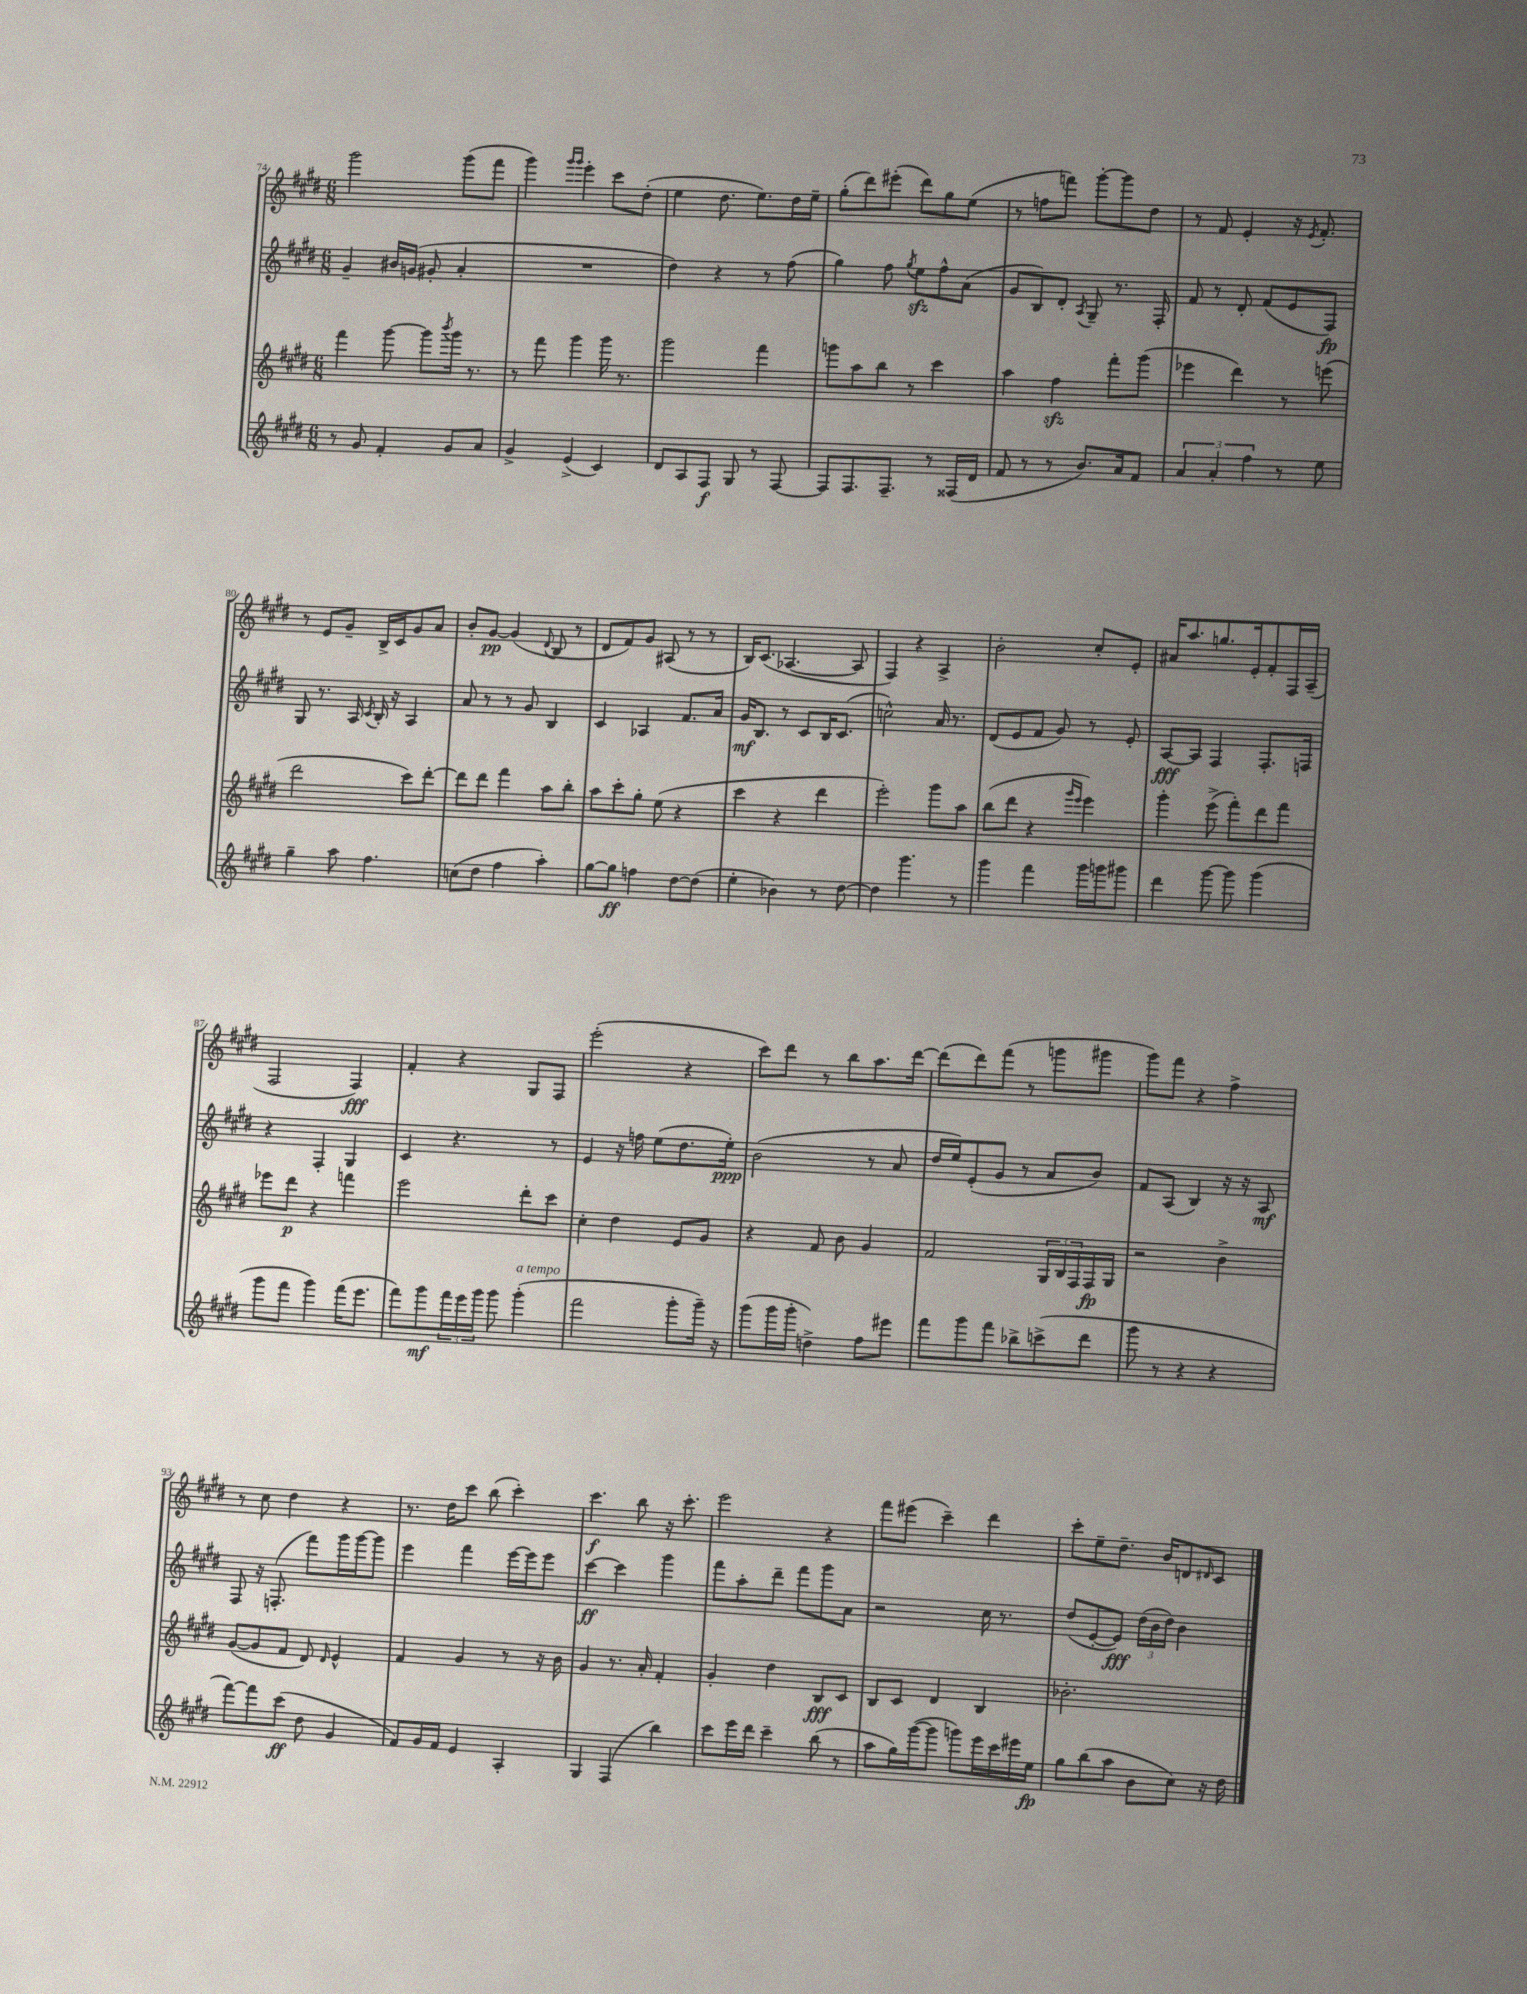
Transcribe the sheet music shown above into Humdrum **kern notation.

**kern	**dynam	**kern	**dynam	**kern	**dynam	**kern	**dynam
*part4	*part4	*part3	*part3	*part2	*part2	*part1	*part1
*staff4	*staff4	*staff3	*staff3	*staff2	*staff2	*staff1	*staff1
*clefG2	*	*clefG2	*	*clefG2	*	*clefG2	*
*k[f#c#g#d#]	*	*k[f#c#g#d#]	*	*k[f#c#g#d#]	*	*k[f#c#g#d#]	*
*M6/8	*	*M6/8	*	*M6/8	*	*M6/8	*
=74	=74	=74	=74	=74	=74	=74	=74
8r	.	4fff#\	.	4g#~/	.	2ggg#\	.
8g#/	.	.	.	.	.	.	.
4f#'/	.	[8ggg#\	.	16b#X/LL	.	.	.
.	.	.	.	(16gn/JJ	.	.	.
.	.	8ggg#\L]	.	8g#X'/	.	.	.
.	.	8qbbb/	.	.	.	.	.
8g#/L	.	16ggg#\Jk	.	4a'/	.	(8ggg#\L	.
.	.	8.r	.	.	.	.	.
8a/J	.	.	.	.	.	8fff#\J	.
=75	=75	=75	=75	=75	=75	=75	=75
4g#^/	.	8r	.	2.r	.	4ggg#\)	.
.	.	8fff#\	.	.	.	.	.
.	.	.	.	.	.	16qqggg#/LL	.
.	.	.	.	.	.	16qqggg#/JJ	.
(4e^/	.	4ggg#\	.	.	.	4eee'\	.
4c#/)	.	16ggg#\	.	.	.	8ccc#\L	.
.	.	8.r	.	.	.	.	.
.	.	.	.	.	.	(8dd#'\J	.
=76	=76	=76	=76	=76	=76	=76	=76
8d#/L	.	2ggg#\	.	4dd#\)	.	4ee\	.
8A/	.	.	.	.	.	.	.
8F#/J	f	.	.	4r	.	8.dd#\	.
8G#/	.	.	.	.	.	.	.
.	.	.	.	.	.	8.ee\L)	.
8r	.	4fff#\	.	8r	.	.	.
[8F#/	.	.	.	(8ff#\	.	16dd#\L	.
.	.	.	.	.	.	16ee~\JJ	.
=77	=77	=77	=77	=77	=77	=77	=77
8F#/L]	.	8gggn\L	.	4gg#\)	.	(8gg#'\L	.
8.F#/	.	8aa\	.	.	.	8ddd#\)	.
.	.	8bb\J	.	8ff#\	.	(8eee#X'\J	.
8.F#~/J	.	.	.	.	.	.	.
.	.	.	.	8qgg#/	.	.	.
.	.	8r	.	8eezz\L	.	8ddd#\L)	.
8r	.	4ccc#\	.	8ff#^^\	.	8gg#\	.
(16F##X/LL	.	.	.	(8a\J	.	(8ee\J	.
16d#/JJ	.	.	.	.	.	.	.
=78	=78	=78	=78	=78	=78	=78	=78
8f#/	.	4aa\	.	8g#/L	.	8r	.
8r	.	.	.	8B/)	.	8ffn\L	.
8r	.	4ff#zz\	.	8d#'/J	.	8fffn\J)	.
.	.	.	.	8qA/	.	.	.
8.b/L)	.	.	.	8G#~/	.	[8ggg#'\L	.
.	.	8fff#'\L	.	8.r	.	8ggg#\]	.
16a/k	.	.	.	.	.	.	.
8f#/J	.	(8ggg#\J	.	.	.	8dd#\J	.
.	.	.	.	16F#'/	.	.	.
=79	=79	=79	=79	=79	=79	=79	=79
6a/	.	4eee-X\	.	8f#/	.	8r	.
.	.	.	.	8r	.	8f#/	.
6a'/	.	.	.	.	.	.	.
.	.	4ddd#\)	.	8d#'/	.	4e'/	.
6ff#\	.	.	.	.	.	.	.
.	.	.	.	(8f#/L	.	.	.
8r	.	8r	.	8e/	.	16r	.
.	.	.	.	.	.	8qe/	.
.	.	.	.	.	.	8.f#'/	.
8ee\	.	(8eeen\	.	8F#/J)	fp	.	.
!!LO:LB:g=z
=80	=80	=80	=80	=80	=80	=80	=80
4gg#~\	.	2ddd#\	.	8G#/	.	8r	.
.	.	.	.	8.r	.	8e/L	.
8aa\	.	.	.	.	.	8g#~/J	.
.	.	.	.	16A/	.	.	.
.	.	.	.	8qc#/	.	.	.
4.ff#\	.	.	.	16B'/	.	16B^/LL	.
.	.	.	.	16r	.	16c#/J	.
.	.	8ccc#\L)	.	4A/	.	8g#/	.
.	.	[8ddd#'\J	.	.	.	8a/J	.
=81	=81	=81	=81	=81	=81	=81	=81
(8ccn\L	.	8ddd#\L]	.	8a/	.	8b'/L	.
8dd#\J	.	8ddd#\J	.	8r	.	[8g#/J	pp
4ff#\	.	4fff#\	.	8r	.	(4g#/]	.
.	.	.	.	8g#/	.	.	.
.	.	.	.	.	.	8qqd#/	.
4aa'\)	.	8aa\L	.	4B/	.	8B/	.
.	.	8bb'\J	.	.	.	8r	.
=82	=82	=82	=82	=82	=82	=82	=82
[8gg#\L	.	8aa\L	.	4c#/	.	8d#/L	.
8gg#\J]	ff	8ccc#'\	.	.	.	8f#/)	.
4ffn\	.	8gg#'\J	.	4A-X/	.	8g#/J	.
.	.	(8ee\	.	.	.	(8A#X/	.
[8dd#\L	.	4r	.	8.f#/L	.	8r	.
(8dd#\J]	.	.	.	.	.	8r	.
.	.	.	.	16a/Jk	.	.	.
=83	=83	=83	=83	=83	=83	=83	=83
4ee'\	.	4ccc#\	.	16g#/KL	mf	16B/KL)	.
.	.	.	.	8.B/J	.	(8.c#/J	.
4b-X\)	.	4r	.	8r	.	[4.A-X/	.
.	.	.	.	8c#/L	.	.	.
8r	.	4ddd#\	.	16B/K	.	.	.
.	.	.	.	(8.c#/J	.	.	.
[8dd#\	.	.	.	.	.	8A-/]	.
=84	=84	=84	=84	=84	=84	=84	=84
4dd#\]	.	2eee'\)	.	2ccn^^\)	.	4F#/)	.
4.ggg#\	.	.	.	.	.	4r	.
.	.	8ggg#\L	.	16a/	.	4A^/	.
.	.	.	.	8.r	.	.	.
8r	.	8aa\J	.	.	.	.	.
=85	=85	=85	=85	=85	=85	=85	=85
4ggg#\	.	(8bb\L	.	(8d#/L	.	2b'\	.
.	.	8ddd#\J	.	8e/	.	.	.
4fff#\	.	4r	.	8f#/J	.	.	.
.	.	.	.	8g#/)	.	.	.
.	.	16qqggg#/LL	.	.	.	.	.
.	.	16qqeee/JJ	.	.	.	.	.
16ggg#\LL	.	4eee\)	.	8r	.	8cc#'/L	.
16gggn\J	.	.	.	.	.	.	.
8ggg#X\J	.	.	.	8e'/	.	8e'/J	.
=86	=86	=86	=86	=86	=86	=86	=86
4ddd#\	.	4ggg#'\	.	[8A/L	fff	16a#X/KL	.
.	.	.	.	.	.	8.aa/	.
.	.	.	.	8A/J]	.	.	.
[8ggg#\	.	(8eee^\	.	4F#/	.	8.ggn/	.
8ggg#\]	.	8fff#'\L)	.	.	.	.	.
.	.	.	.	.	.	16e'/k	.
(4ggg#\	.	8ddd#\	.	8.F#'/L	.	8f#'/	.
.	.	8fff#\J	.	.	.	16F#/L	.
.	.	.	.	16Fn/Jk	.	(16A~/JJ	.
!!LO:LB:g=z
=87	=87	=87	=87	=87	=87	=87	=87
8ggg#\L	.	8eee-X\L	.	4r	.	2F#/	.
8fff#\J	.	8ddd#\J	p	.	.	.	.
4ggg#\)	.	4r	.	4F#'/	.	.	.
(16fff#\KL	.	4fffn\	.	4G#/	.	4F#/)	fff
8.eee\J	.	.	.	.	.	.	.
=88	=88	=88	=88	=88	=88	=88	=88
8fff#\L)	.	2eee\	.	4c#/	.	4f#'/	.
8ggg#\	mf	.	.	.	.	.	.
24fff#\L	.	.	.	4.r	.	4r	.
24eee\	.	.	.	.	.	.	.
24ggg#\JJ	.	.	.	.	.	.	.
8ggg#\	.	.	.	.	.	.	.
!LO:TX:a:i:t=a tempo	!	!	!	!	!	!	!
(4ggg#'\	.	8ddd#'\L	.	.	.	8G#/L	.
.	.	8ccc#\J	.	8r	.	8F#/J	.
=89	=89	=89	=89	=89	=89	=89	=89
2fff#\	.	4cc#'\	.	4e/	.	(2eee'\	.
.	.	4dd#\	.	16r	.	.	.
.	.	.	.	16ffn\	.	.	.
.	.	.	.	(8ee\L	.	.	.
8ggg#'\L	.	8e/L	.	8.dd#\	.	4r	.
16ggg#~\Jk)	.	8g#/J	.	.	.	.	.
16r	.	.	.	16ee'\Jk)	ppp	.	.
=90	=90	=90	=90	=90	=90	=90	=90
(8ggg#\L	.	4r	.	(2b\	.	8ccc#\L)	.
16ggg#\L	.	.	.	.	.	8ddd#\J	.
16ggg#'\JJ	.	.	.	.	.	.	.
4ddn^\)	.	8f#/	.	.	.	8r	.
.	.	8b\	.	.	.	8bb\L	.
8ff#\L	.	4g#/	.	8r	.	8.aa\	.
8eee#X\J	.	.	.	8a/	.	.	.
.	.	.	.	.	.	[16ddd#\Jk	.
=91	=91	=91	=91	=91	=91	=91	=91
8fff#\L	.	2f#/	.	16dd#/LL	.	(8ddd#\L]	.
.	.	.	.	16ee/J)	.	.	.
8ggg#\	.	.	.	(8e'/	.	8ddd#\)	.
8fff#\J	.	.	.	8g#/J	.	(8fff#\J	.
8bb-X^\L	.	.	.	8r	.	8r	.
(8cccn^\	.	24G#/LL	.	8a/L	.	8gggn\L	.
.	.	24B/	.	.	.	.	.
.	.	24F#/	.	.	.	.	.
8ddd#\J	.	16F#/	fp	8b/J)	.	8ggg#X\J	.
.	.	16G#/JJ	.	.	.	.	.
=92	=92	=92	=92	=92	=92	=92	=92
8ggg#\	.	2r	.	8f#/L	.	8ggg#\L)	.
8r	.	.	.	(8A/J	.	8fff#\J	.
4r	.	.	.	4B/)	.	4r	.
4r	.	4b^\	.	16r	.	4ff#^\	.
.	.	.	.	16r	.	.	.
.	.	.	.	8A/	mf	.	.
!!LO:LB:g=z
=93	=93	=93	=93	=93	=93	=93	=93
[8fff#\L)	.	([8g#/L	.	8F#/	.	8r	.
8fff#\]	.	8g#/]	.	16r	.	8cc#\	.
.	.	.	.	(8.Fn'/	.	.	.
(8ccc#\J	ff	8f#/J	.	.	.	4dd#\	.
8dd#\	.	8d#/)	.	8fff#\L)	.	.	.
.	.	16qqd#/	.	.	.	.	.
4g#/	.	4e^^/	.	16ggg#\L	.	4r	.
.	.	.	.	[16ggg#\J	.	.	.
.	.	.	.	8ggg#\J]	.	.	.
=94	=94	=94	=94	=94	=94	=94	=94
8f#/L)	.	4f#/	.	4eee\	.	8.r	.
16g#/L	.	.	.	.	.	.	.
16f#/JJ	.	.	.	.	.	16dd#\KL	.
4e/	.	4g#/	.	4fff#\	.	8ccc#\J	.
.	.	.	.	.	.	(8bb\	.
4A'/	.	8r	.	[16eee\LL	.	4ccc#'\)	.
.	.	.	.	16eee\J]	.	.	.
.	.	16r	.	8eee\J	.	.	.
.	.	16b\	.	.	.	.	.
=95	=95	=95	=95	=95	=95	=95	=95
4G#/	.	4g#/	.	[4ccc#\	ff	4.ccc#\	f
(4F#/	.	8.r	.	4ccc#\]	.	.	.
.	.	.	.	.	.	8bb\	.
.	.	16a'/	.	.	.	.	.
4bb\)	.	4f#'/	.	4ggg#\	.	16r	.
.	.	.	.	.	.	8.ccc#'\	.
=96	=96	=96	=96	=96	=96	=96	=96
8ccc#\L	.	4g#'/	.	8fff#\L	.	2eee\	.
16eee\L	.	.	.	8aa'\	.	.	.
16ddd#\JJ	.	.	.	.	.	.	.
4ccc#~\	.	4dd#\	.	8ddd#~\J	.	.	.
.	.	.	.	8fff#\L	.	.	.
(8bb\	.	8B/L	fff	8ggg#\	.	4r	.
8r	.	8c#/J	.	8a\J	.	.	.
=97	=97	=97	=97	=97	=97	=97	=97
8aa\L	.	8B/L	.	2r	.	8fff#\L	.
16gg#\L)	.	8c#/J	.	.	.	(8eee#X\J	.
([16ggg#\J	.	.	.	.	.	.	.
8ggg#\J]	.	4d#/	.	.	.	4ccc#~\)	.
8gggn\L)	.	.	.	.	.	.	.
16eee\L	.	4B/	.	16cc#\	.	4ddd#\	.
16ccc#\	.	.	.	8.r	.	.	.
16eee#X\	.	.	.	.	.	.	.
16ee\JJ	fp	.	.	.	.	.	.
=98	=98	=98	=98	=98	=98	=98	=98
8gg#\L	.	2.b-X'\	.	(8dd#/L	.	8ccc#'\L	.
(8bb\	.	.	.	[8e'/	.	8ee~\	.
8aa\J	.	.	.	8e/J])	fff	8.dd#~\J	.
8b\L	.	.	.	(24dd#\LL	.	.	.
.	.	.	.	24b\	.	.	.
.	.	.	.	.	.	16b/KL	.
.	.	.	.	24dd#\JJ)	.	.	.
8cc#\J)	.	.	.	4b\	.	8dn/	.
.	.	.	.	.	.	16qqd#X/	.
16r	.	.	.	.	.	8c#/J	.
16dd#\	.	.	.	.	.	.	.
==	==	==	==	==	==	==	==
*-	*-	*-	*-	*-	*-	*-	*-
